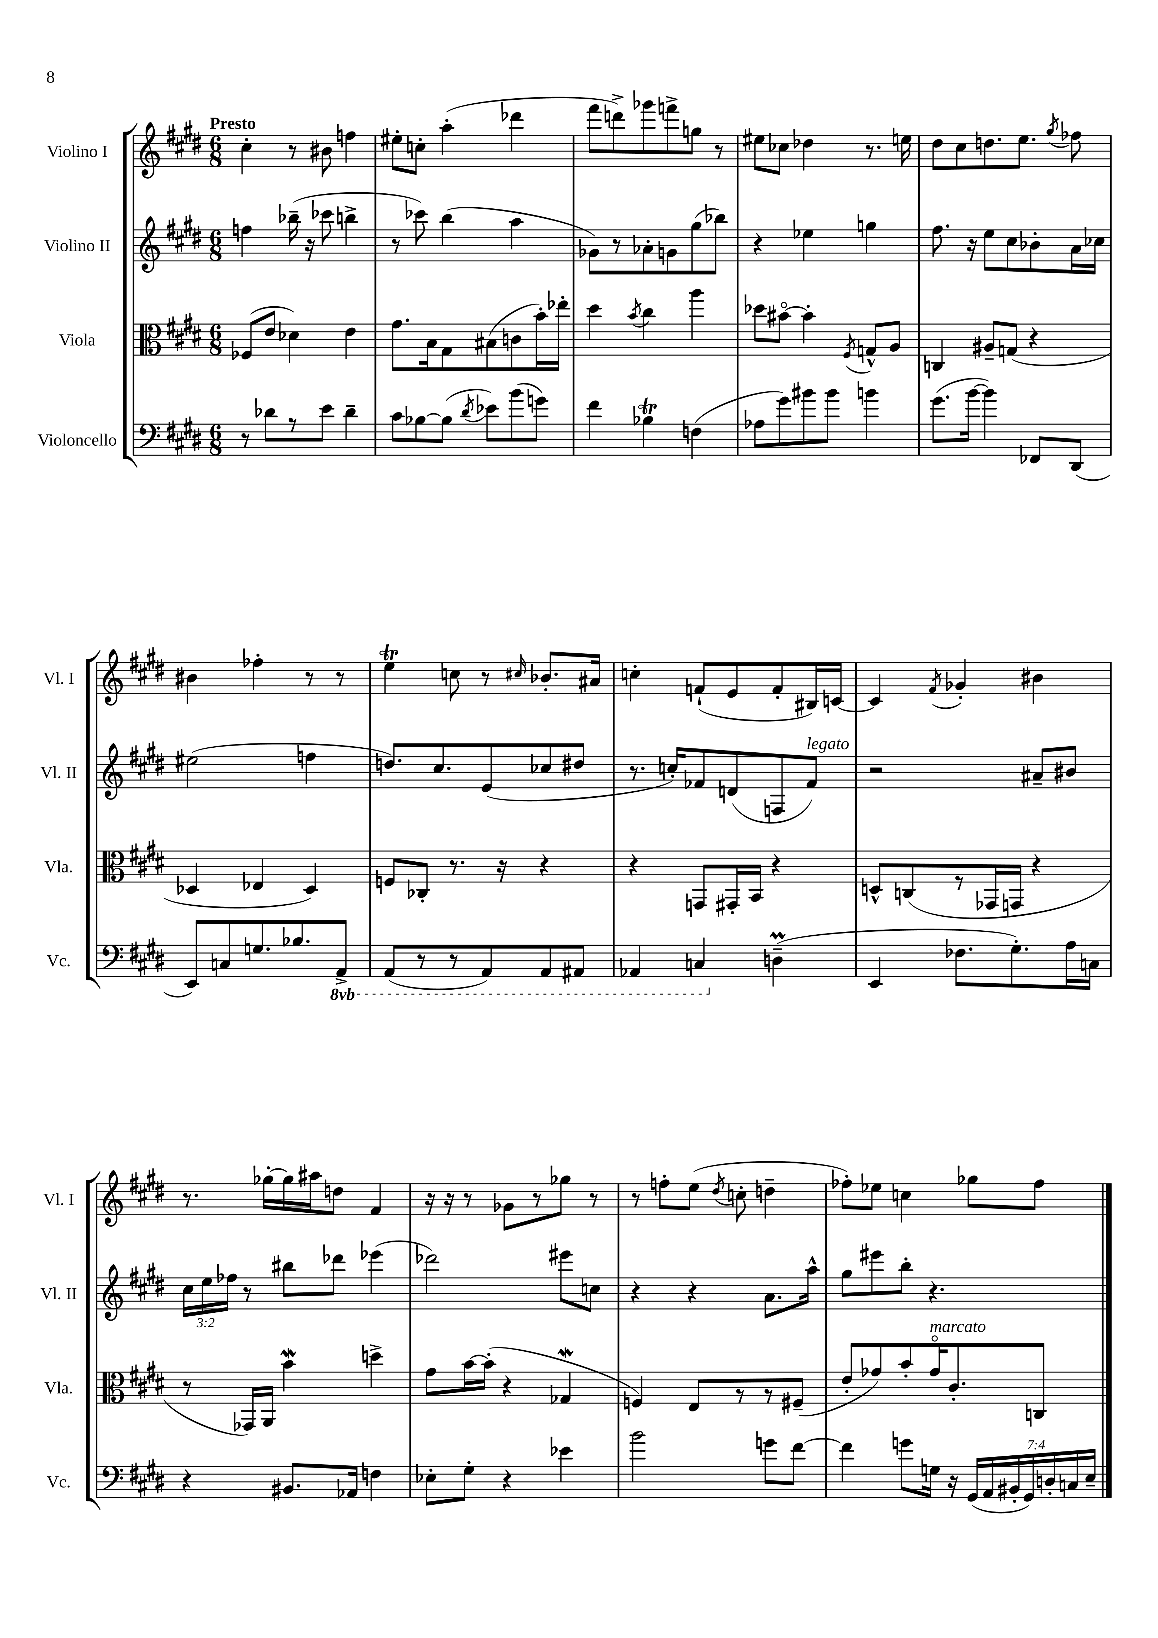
<<
\new StaffGroup <<
\new Staff = "s0" \with { instrumentName = "Violino I" shortInstrumentName = "Vl. I" } {
    \clef treble \key e \major \numericTimeSignature \time 6/8 \tempo "Presto"
    \autoBeamOff cis''4-. r8 bis'8 f''4 |
    eis''8[-. c''8]-. a''4-.( des'''4 |
    fis'''8[ d'''8->) ges'''8 f'''8-> g''8] r8 |
    eis''8[ ces''8] des''4 r8. e''16 |
    dis''8[ cis''8 d''8. e''8.] \acciaccatura { gis''8 } fes''8 |
    bis'4 fes''4-. r8 r8 |
    e''4\trill c''8 r8 \grace { cis''16 } bes'8.[-. ais'16] |
    c''4-. f'8[-!( e'8 f'8-. bis16) c'16]~ |
    c'4 \acciaccatura { fis'8 } ges'4-. bis'4 |
    r8. ges''16[~-. ges''16 ais''16 d''8] fis'4 |
    r16 r16 r8 ges'8[ r8 ges''8] r8 |
    r8 f''8[-. e''8]( \acciaccatura { dis''8 } c''8-. d''4-- |
    fes''8[-.) ees''8] c''4 ges''8[ fes''8] \bar "|." |
}
\new Staff = "s1" \with { instrumentName = "Violino II" shortInstrumentName = "Vl. II" } {
    \clef treble \key e \major \numericTimeSignature \time 6/8 \override Staff.TupletNumber.text = #tuplet-number::calc-fraction-text
    \autoBeamOff f''4 bes''16--( r16 ces'''8 b''4-> |
    r8 ces'''8) b''4( a''4 |
    ges'8[) r8 aes'8-. g'8 gis''8( bes''8]) |
    r4 ees''4 g''4 |
    fis''8. r16 e''8[ cis''8 bes'8-. a'16 ces''16] |
    eis''2( f''4 |
    d''8.[) cis''8. e'8( ces''8 dis''8] |
    r8. c''16[-.) fes'8 d'8( f8 fes'8]^\markup { \italic "legato" }) |
    r2 ais'8[-- bis'8] |
    \tuplet 3/2 { cis''16[ e''16 fes''16] } r8 bis''8[ des'''8] ees'''4( |
    des'''2) eis'''8[ c''8] |
    r4 r4 a'8.[ a''16]-^ |
    gis''8[ eis'''8 b''8]-. r4. \bar "|." |
}
\new Staff = "s2" \with { instrumentName = "Viola" shortInstrumentName = "Vla." } {
    \clef alto \key e \major \numericTimeSignature \time 6/8
    \autoBeamOff fes8[( e'8] des'4) e'4 |
    gis'8.[ b16 gis8 bis8( c'8 b'16-.) ees''16]-. |
    dis''4 \acciaccatura { b'8 } cis''4 a''4 |
    des''8[ bis'8]~\flageolet bis'4-. \acciaccatura { fis8 } g8[-^ a8] |
    c4 ais8[-- g8]( r4 |
    des4 ees4 des4) |
    f8[ ces8]-. r8. r16 r4 |
    r4 g,8[ gis,16-. b,16] r4 |
    d8[-^ c8( r8 ges,16 g,16] r4 |
    r8 ges,16[) a,16] b'4\mordent d''4-> |
    gis'8[ b'16~ b'16]-.( r4 ges4\mordent |
    f4) e8[ r8 r8 fis8]--( |
    e'8[-. ges'8) b'8-. ges'16\flageolet^\markup { \italic "marcato" } cis'8.-. c8] \bar "|." |
}
\new Staff = "s3" \with { instrumentName = "Violoncello" shortInstrumentName = "Vc." } {
    \clef bass \key e \major \numericTimeSignature \time 6/8 \override Staff.TupletNumber.text = #tuplet-number::calc-fraction-text \set Staff.ottavationMarkups = #ottavation-simple-ordinals
    \autoBeamOff r8 des'8[ r8 e'8] des'4-- |
    cis'8[ bes8~ bes8]( \acciaccatura { dis'8 } ees'8[) b'8( g'8]) |
    fis'4 bes4\trill f4( |
    aes8[ gis'8) bis'8 bis'8] b'4 |
    gis'8.[( b'16]~ b'4) fes,8[ dis,8]( |
    e,8[) c8 g8. bes8. \ottava #-1 a,,8]-> |
    a,,8[( r8 r8 a,,8) a,,8 ais,,8] |
    aes,,4 c,4 \ottava #0 d4--\prall( |
    e,4 fes8.[ gis8.-.) a16 c16] |
    r4 bis,8.[ aes,16] f4 |
    ees8[-. gis8]-. r4 ees'4 |
    b'2 g'8[ fis'8]~ |
    fis'4 g'8[ g16] r16 \tuplet 7/4 { gis,16[( a,16 bis,16-. gis,16) d16-. c16 e16]-- } \bar "|." |
}
>>
>>
\layout { \context { \Score \remove "Bar_number_engraver" } }
